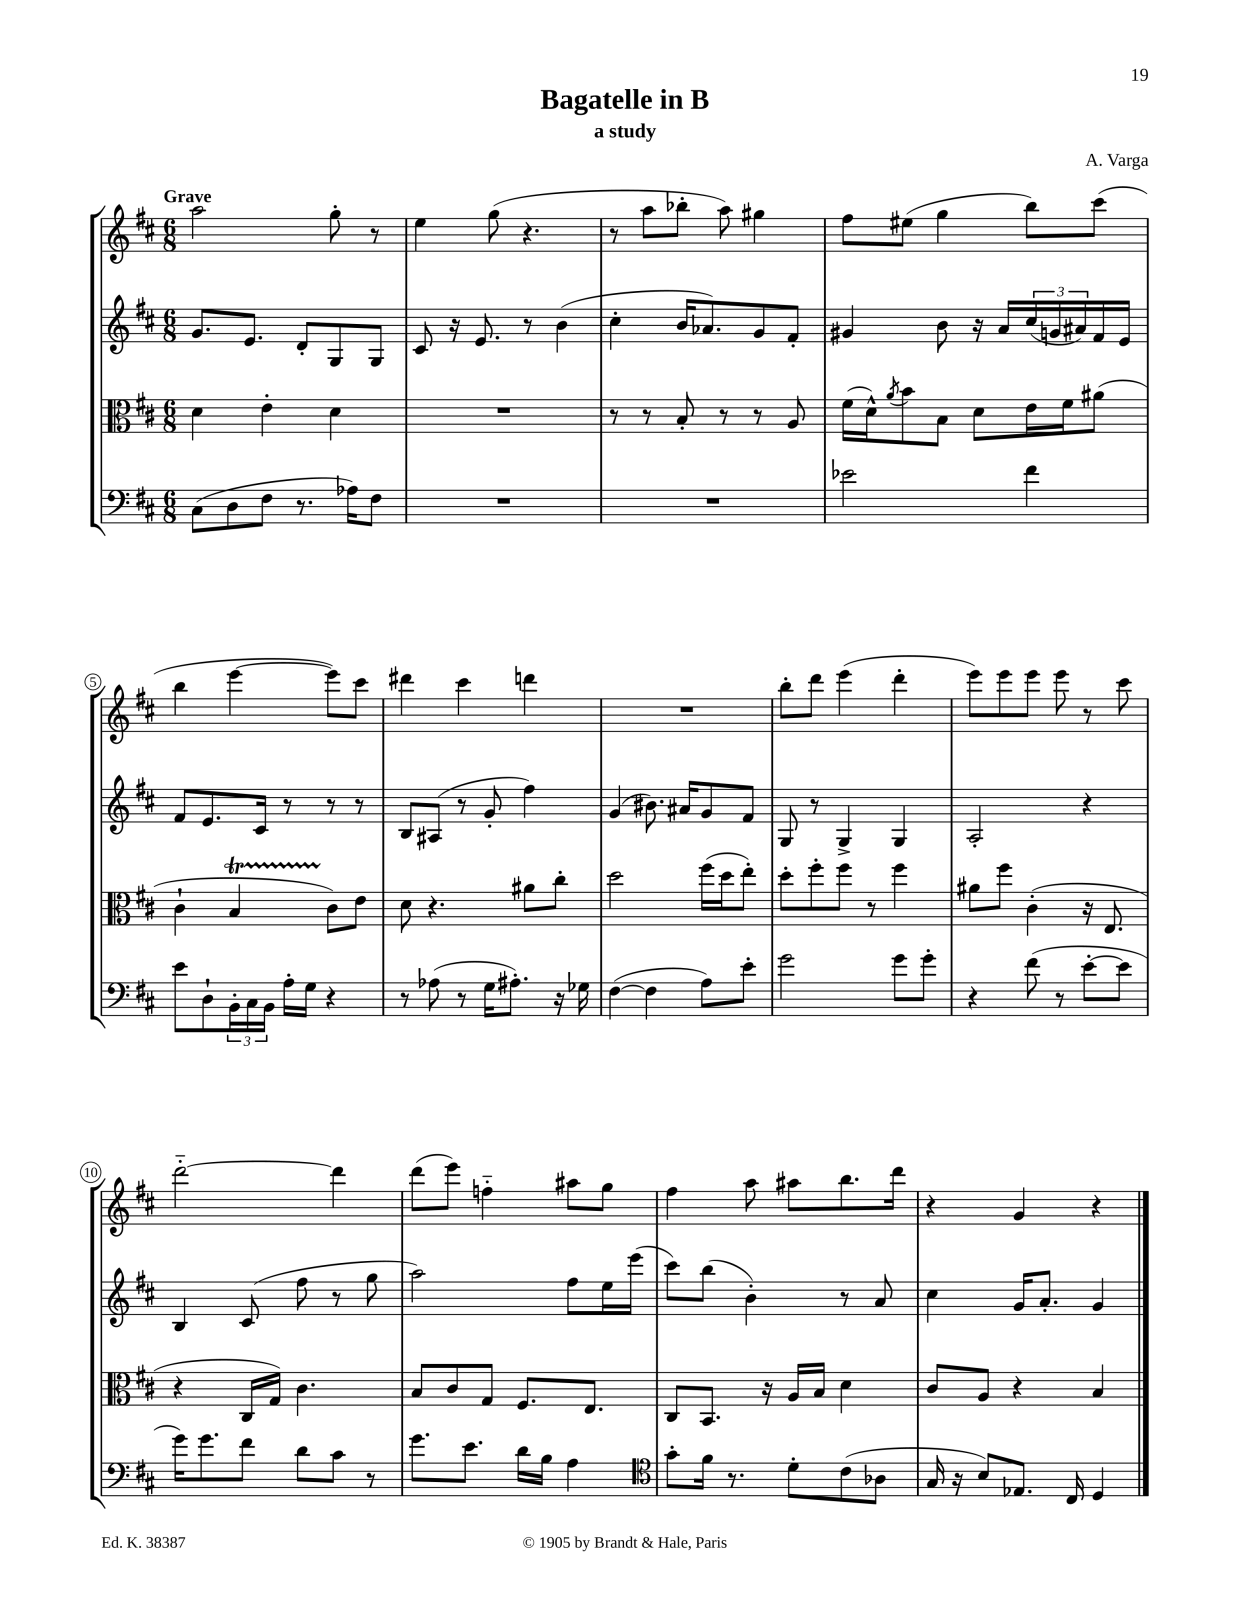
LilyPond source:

\header { title = "Bagatelle in B" composer = "A. Varga" subtitle = "a study" }
<<
\new StaffGroup <<
\new Staff = "s0" {
    \clef treble \key d \major \numericTimeSignature \time 6/8 \tempo "Grave"
    a''2 g''8-. r8 |
    e''4 g''8( r4. |
    r8 a''8 bes''8-. a''8) gis''4 |
    fis''8 eis''8( g''4 b''8) cis'''8( |
    b''4 e'''4~ e'''8) cis'''8 |
    dis'''4 cis'''4 d'''4 |
    R2. |
    b''8-. d'''8 e'''4( d'''4-. |
    e'''8) e'''8 e'''8 e'''8 r8 cis'''8 |
    d'''2~-_ d'''4 |
    d'''8( e'''8) f''4-_ ais''8 g''8 |
    fis''4 a''8 ais''8 b''8. d'''16 |
    r4 g'4 r4 \bar "|." |
}
\new Staff = "s1" {
    \clef treble \key d \major \numericTimeSignature \time 6/8
    g'8. e'8. d'8-. g8 g8 |
    cis'8 r16 e'8. r8 b'4( |
    cis''4-. b'16 aes'8.) g'8 fis'8-. |
    gis'4 b'8 r16 a'16 \tuplet 3/2 { cis''16( g'16 ais'16) } fis'16 e'16 |
    fis'8 e'8. cis'16 r8 r8 r8 |
    b8 ais8( r8 g'8-. fis''4) |
    g'4( bis'8.) ais'16 g'8 fis'8 |
    g8 r8 g4-> g4 |
    a2-. r4 |
    b4 cis'8( fis''8 r8 g''8 |
    a''2) fis''8 e''16 e'''16( |
    cis'''8) b''8( b'4-.) r8 a'8 |
    cis''4 g'16 a'8.-. g'4 \bar "|." |
}
\new Staff = "s2" {
    \clef alto \key d \major \numericTimeSignature \time 6/8
    d'4 e'4-. d'4 |
    R2. |
    r8 r8 b8-. r8 r8 a8 |
    fis'16( d'16-^) \acciaccatura { a'8 } b'8 b8 d'8 e'16 fis'16 ais'8( |
    cis'4-! b4\startTrillSpan cis'8\stopTrillSpan) e'8 |
    d'8 r4. ais'8 cis''8-. |
    d''2 fis''16( d''16 e''8-.) |
    d''8-. fis''8-. fis''8 r8 fis''4 |
    ais'8 fis''8 cis'4-.( r16 e8. |
    r4 cis16 g16) cis'4. |
    b8 cis'8 g8 fis8. e8. |
    cis8 b,8. r16 a16 b16 d'4 |
    cis'8 a8 r4 b4 \bar "|." |
}
\new Staff = "s3" {
    \clef bass \key d \major \numericTimeSignature \time 6/8
    cis8( d8 fis8 r8. aes16) fis8 |
    R2. |
    R2. |
    ees'2 fis'4 |
    e'8 d8-! \tuplet 3/2 { b,16-. cis16 b,16 } a16-. g16 r4 |
    r8 aes8( r8 g16 ais8.-.) r16 ges16 |
    fis4~( fis4 a8) e'8-. |
    g'2 g'8 g'8-. |
    r4 fis'8( r8 e'8~-. e'8 |
    g'16) g'8. fis'8 d'8 cis'8 r8 |
    g'8. e'8. d'16 b16 a4 |
    \clef tenor g'8-. fis'16 r8. d'8-. cis'8( aes8 |
    g16 r16 b8) ees8. cis16 d4 \bar "|." |
}
>>
>>
\layout { \context { \Score \override BarNumber.stencil = #(make-stencil-circler 0.1 0.3 ly:text-interface::print) } }
